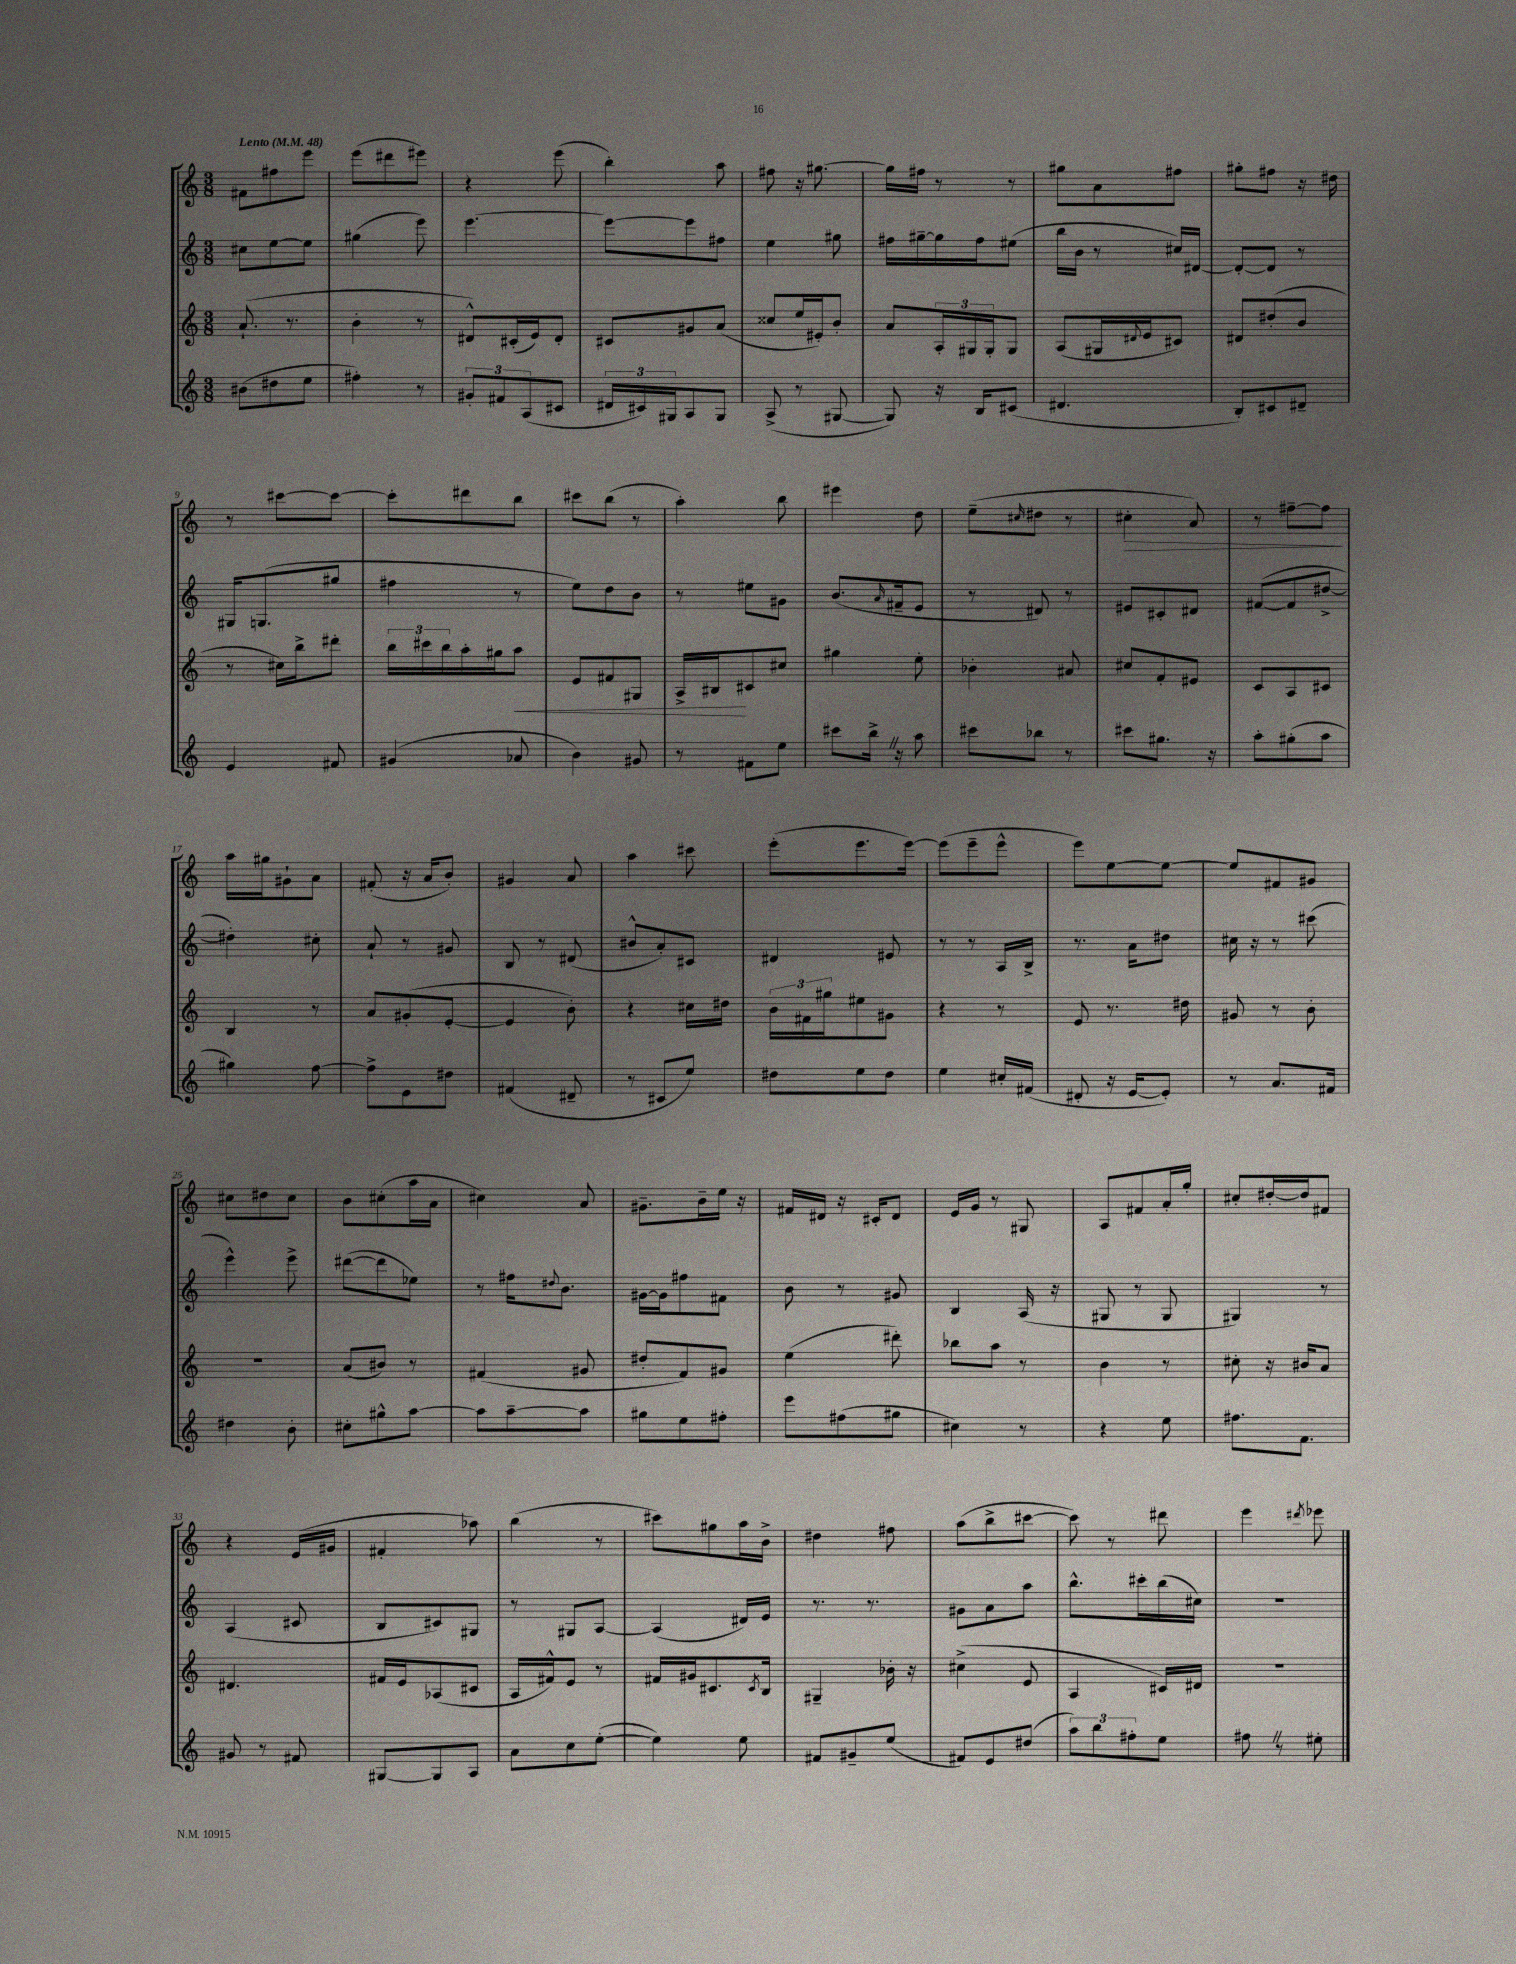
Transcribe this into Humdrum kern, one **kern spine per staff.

**kern	**kern	**dynam	**kern	**kern	**dynam
*part4	*part3	*part3	*part2	*part1	*part1
*staff4	*staff3	*staff3	*staff2	*staff1	*staff1
*clefG2	*clefG2	*	*clefG2	*clefG2	*
*k[]	*k[]	*	*k[]	*k[]	*
*M3/8	*M3/8	*	*M3/8	*M3/8	*
*MM48	*MM48	*	*MM48	*MM48	*
=1	=1	=1	=1	=1	=1
!	!	!	!	!LO:TX:a:B:t=Lento	!
(8b#X\L	(8.a`/	.	8cc#X\L	8f#X\L	.
8dd#X\	.	.	[8ee\	8ff#X\	.
.	8.r	.	.	.	.
8ee\J	.	.	8ee\J]	8eee\J	.
=2	=2	=2	=2	=2	=2
4ff#X'\)	4b'\	.	(4gg#X\	(8eee\L	.
.	.	.	.	8ddd#X\	.
8r	8r	.	8eee\)	8eee#X\J)	.
=3	=3	=3	=3	=3	=3
12g#X'/L	8d#X^^/L)	.	[4.eee\	4r	.
12f#X/	.	.	.	.	.
.	(16c#X'/L	.	.	.	.
(12A/	.	.	.	.	.
.	16e/J)	.	.	.	.
8c#X/J	8d#'/J	.	.	(8eee\	.
=4	=4	=4	=4	=4	=4
24d#X/LL	8c#X/L	.	8eee\L_	4bb'\)	.
24c#X/)	.	.	.	.	.
24G#X/J	.	.	.	.	.
8A/	8g#X/	.	8eee\]	.	.
8G#/J	(8a/J	.	8ff#X\J	8aa\	.
=5	=5	=5	=5	=5	=5
(8A^/	8cc##X/L	.	4ee\	8ff#X\	.
8r	16ee/L	.	.	16r	.
.	16e#X'/J)	.	.	[8.gg#X\	.
[8G#X/	8b'/J	.	8gg#X\	.	.
=6	=6	=6	=6	=6	=6
8G#/])	8a/L	.	16ff#X\LL	16gg#\LL]	.
.	.	.	[16gg#X~\	16ff#X\JJ	.
16r	24A'/L	.	16gg#\]	8r	.
.	24G#X/	.	.	.	.
16B/KL	.	.	16ff#\J	.	.
.	24G#'/J	.	.	.	.
(8c#X/J	8G#/J	.	(8ee#X\J	8r	.
=7	=7	=7	=7	=7	=7
4.d#X/	(8A/L	.	16bb\LL	8gg#X\L	.
.	.	.	16b\JJ	.	.
.	16G#X/L	.	8r	8a\	.
.	8qqd#X/	.	.	.	.
.	16e/J	.	.	.	.
.	8c#X/J)	.	16cc#X/LL)	8ff#X\J	.
.	.	.	[16d#X/JJ	.	.
=8	=8	=8	=8	=8	=8
8B'/L)	8d#X/L	.	8d#'/L_	8gg#X'\L	.
8c#X/	(8dd#X'/	.	8d#/J]	8ff#X\J	.
8d#X~/J	8b/J	.	8r	16r	.
.	.	.	.	16dd#X\	.
!!LO:LB:g=z
=9	=9	=9	=9	=9	=9
4e/	8r	.	16G#X/KL	8r	.
.	.	.	(8.Gn/	.	.
.	16cc#X\LL)	.	.	[8ccc#X\L	.
.	16bb^\J	.	.	.	.
8f#X/	8ddd#X'\J	.	8gg#X/J	8ccc#\J_	.
=10	=10	=10	=10	=10	=10
(4g#X/	24bb\LL	.	4ff#X\	8ccc#'\L]	.
.	24ccc#X\	.	.	.	.
.	24bb\	.	.	.	.
.	16aa'\	.	.	8ddd#X\	.
.	16gg#X\J	.	.	.	.
!	!	!LO:HP:b	!	!	!
8a-X/	8aa\J	<	8r	8bb\J	.
=11	=11	=11	=11	=11	=11
4b\)	8e/L	.	8ee\L)	8ccc#X\L	.
.	8f#X/	.	8dd\	(8bb\J	.
8g#X/	8G#X/J	.	8b\J	8r	.
=12	=12	=12	=12	=12	=12
8r	16A^/LL	.	8r	4aa'\)	.
.	16B#X/J	.	.	.	.
8f#X\L	8c#X/	[	8ee#X\L	.	.
8ee\J	8cc#X/J	.	8g#X\J	8bb\	.
=13	=13	=13	=13	=13	=13
8ccc#X\L	4gg#X\	.	(8.b/L	4eee#X\	.
16bb^Z\Jk	.	.	.	.	.
.	.	.	16qqa/	.	.
16r	.	.	16f#X~/k	.	.
8aa\	8ee'\	.	8e/J	8dd\	.
=14	=14	=14	=14	=14	=14
8ccc#X\L	4b-X'\	.	8r	(8ee~\L	.
.	.	.	.	16qqcc#X/	.
8bb-X\J	.	.	8d#X/)	8dd#X\J	.
8r	8a#X/	.	8r	8r	.
=15	=15	=15	=15	=15	=15
!	!	!	!	!	!LO:HP:b
8ccc#X\L	8cc#X/L	.	8e#X/L	4cc#X'\	>
8.gg#X\J	8f'/	.	8c#X'/	.	.
.	8e#X/J	.	8d#X/J	8a/)	.
16r	.	.	.	.	.
=16	=16	=16	=16	=16	=16
8aa'\L	8c/L	.	([8f#X/L	8r	.
(8gg#X'\	8A/	.	8f#/]	[8ff#X~\L	.
8aa\J	8c#X/J	.	[8dd#X^/J	8ff#\J]	.
.	.	.	.	.	]
!!LO:LB:g=z
=17	=17	=17	=17	=17	=17
4gg#X\)	4B/	.	4dd#X'\])	16aa\LL	.
.	.	.	.	16gg#X\J	.
.	.	.	.	8g#X`\	.
[8ff\	8r	.	8cc#X'\	8a\J	.
=18	=18	=18	=18	=18	=18
8ff^\L]	8a/L	.	8a`/	(8f#X'/	.
8e\	(8g#X'/	.	8r	16r	.
.	.	.	.	16a/KL	.
8dd#X\J	[8e'/J	.	8g#X/	8b'/J)	.
=19	=19	=19	=19	=19	=19
(4f#X/	4e/]	.	8B/	4g#X/	.
.	.	.	8r	.	.
8d#X~/	8b'\)	.	(8d#X/	8a/	.
=20	=20	=20	=20	=20	=20
8r	4r	.	8b#X^^/L	4aa\	.
8c#X/L	.	.	8a'/)	.	.
8ee/J)	16cc#X\LL	.	8c#X/J	8ccc#X\	.
.	16dd#X\JJ	.	.	.	.
=21	=21	=21	=21	=21	=21
8dd#X\L	24b\LL	.	4d#X/	(8eee'\L	.
.	24f#X\	.	.	.	.
.	24gg#X\J	.	.	.	.
8ee\	8ee#X\	.	.	8.eee\	.
8dd#\J	8g#X\J	.	8e#X/	.	.
.	.	.	.	[16eee\Jk)	.
=22	=22	=22	=22	=22	=22
4ee\	4r	.	8r	(8eee\L]	.
.	.	.	8r	8eee~\	.
16cc#X'/LL	8r	.	16A/LL	8eee^^\J	.
(16f#X/JJ	.	.	16B^/JJ	.	.
=23	=23	=23	=23	=23	=23
8d#X'/	8e/	.	8.r	8eee\L)	.
16r	8.r	.	.	[8ee\	.
[16e/KL	.	.	16a\KL	.	.
8e'/J])	.	.	8dd#X\J	8ee\J_	.
.	16dd#X\	.	.	.	.
=24	=24	=24	=24	=24	=24
8r	8g#X/	.	16cc#X\	8ee/L]	.
.	.	.	16r	.	.
8.a/L	8r	.	8r	8f#X/	.
.	8b'\	.	(8ccc#X\	8g#X/J	.
16f#X/Jk	.	.	.	.	.
!!LO:LB:g=z
=25	=25	=25	=25	=25	=25
4dd#X\	4.r	.	4eee^^\)	8cc#X\L	.
.	.	.	.	8dd#X\	.
8b'\	.	.	8eee^\	8cc#\J	.
=26	=26	=26	=26	=26	=26
8cc#X'\L	(8a/L	.	([8ddd#X\L	8b\L	.
8gg#X^^\	8b#X/J)	.	8ddd#\]	(8cc#X'\	.
[8aa\J	8r	.	8ee-X\J)	16aa\L	.
.	.	.	.	16a\JJ	.
=27	=27	=27	=27	=27	=27
8aa\L]	(4f#X/	.	8r	4cc#X\)	.
[8aa~\	.	.	16ff#X\KL	.	.
.	.	.	8qqdd#X/	.	.
.	.	.	8.b\J	.	.
8aa\J]	8g#X/	.	.	8a/	.
=28	=28	=28	=28	=28	=28
8gg#X\L	8dd#X'/L	.	[16g#X\LL	8.g#X~\L	.
.	.	.	16g#\J]	.	.
8ee\	8f/)	.	8ff#X\	.	.
.	.	.	.	16b~\L	.
8ff#X'\J	8g#X/J	.	8f#X\J	16ee\JJ	.
.	.	.	.	16r	.
=29	=29	=29	=29	=29	=29
8eee\L	(4ee\	.	8b\	16f#X/LL	.
.	.	.	.	16d#X/JJ	.
(8ff#X\	.	.	8r	16r	.
.	.	.	.	16c#X'/KL	.
8gg#X\J	8ddd#X'\)	.	8g#X/	8d#/J	.
=30	=30	=30	=30	=30	=30
4cc#X\)	8bb-X\L	.	4B/	16e/LL	.
.	.	.	.	16g/JJ	.
.	8aa\J	.	.	8r	.
8r	8r	.	(16A/	8G#X/	.
.	.	.	16r	.	.
=31	=31	=31	=31	=31	=31
4r	4b\	.	8G#X/	8A/L	.
.	.	.	8r	8f#X/	.
8ee\	8r	.	8G#/	16a'/L	.
.	.	.	.	16gg'/JJ	.
=32	=32	=32	=32	=32	=32
8.ff#X\L	8cc#X'\	.	4G#X/)	8cc#X'/L	.
.	16r	.	.	[16dd#X'/L	.
8.f\J	16b#X/KL	.	.	16dd#/J]	.
.	8a/J	.	8r	8f#X/J	.
!!LO:LB:g=z
=33	=33	=33	=33	=33	=33
8g#X/	4.d#X/	.	(4A/	4r	.
8r	.	.	.	.	.
8f#X/	.	.	8c#X/	(16e/LL	.
.	.	.	.	16g#X/JJ	.
=34	=34	=34	=34	=34	=34
[8G#X/L	16f#X/LL	.	8B/L	4f#X'/	.
.	16e/J	.	.	.	.
8G#/]	(8A-X/	.	8c#X/)	.	.
8A/J	8c#X/J	.	8G#X/J	8aa-X\)	.
=35	=35	=35	=35	=35	=35
8a\L	16A/LL	.	8r	(4bb\	.
.	16f#X^^/J)	.	.	.	.
8cc\	8e/J	.	8G#X/L	.	.
([8ee'\J	8r	.	[8A/J	8r	.
=36	=36	=36	=36	=36	=36
4ee\])	16f#X/LL	.	(4A/]	8ccc#X\L)	.
.	16g#X/J	.	.	.	.
.	8.c#X/	.	.	8gg#X\	.
8ee\	.	.	16d#X/LL)	16aa\L	.
.	8qc#/	.	.	.	.
.	16B/Jk	.	16e/JJ	16b^\JJ	.
=37	=37	=37	=37	=37	=37
8f#X/L	4G#X~/	.	8.r	4dd#X\	.
8g#X~/	.	.	.	.	.
.	.	.	8.r	.	.
(8ee/J	16b-X'\	.	.	8ff#X\	.
.	16r	.	.	.	.
=38	=38	=38	=38	=38	=38
8f#X/L)	(4cc#X^\	.	8g#X\L	(8aa\L	.
8e/	.	.	8a\	8bb^\	.
(8dd#X/J	8e/	.	8aa\J	[8ccc#X\J	.
=39	=39	=39	=39	=39	=39
12aa\L)	4A/	.	8.bb^^\L	8ccc#\])	.
12bb\	.	.	.	.	.
.	.	.	.	8r	.
12ff#X'\	.	.	.	.	.
.	.	.	16ccc#X'\L	.	.
8ee\J	16c#X/LL)	.	(16bb\	8ddd#X\	.
.	16d#X/JJ	.	16cc#X\JJ)	.	.
=40	=40	=40	=40	=40	=40
8ff#XZ\	4.r	.	4.r	4eee\	.
8r	.	.	.	.	.
.	.	.	.	8qddd#X/	.
8ee#X'\	.	.	.	8eee-X\	.
==	==	==	==	==	==
*-	*-	*-	*-	*-	*-
